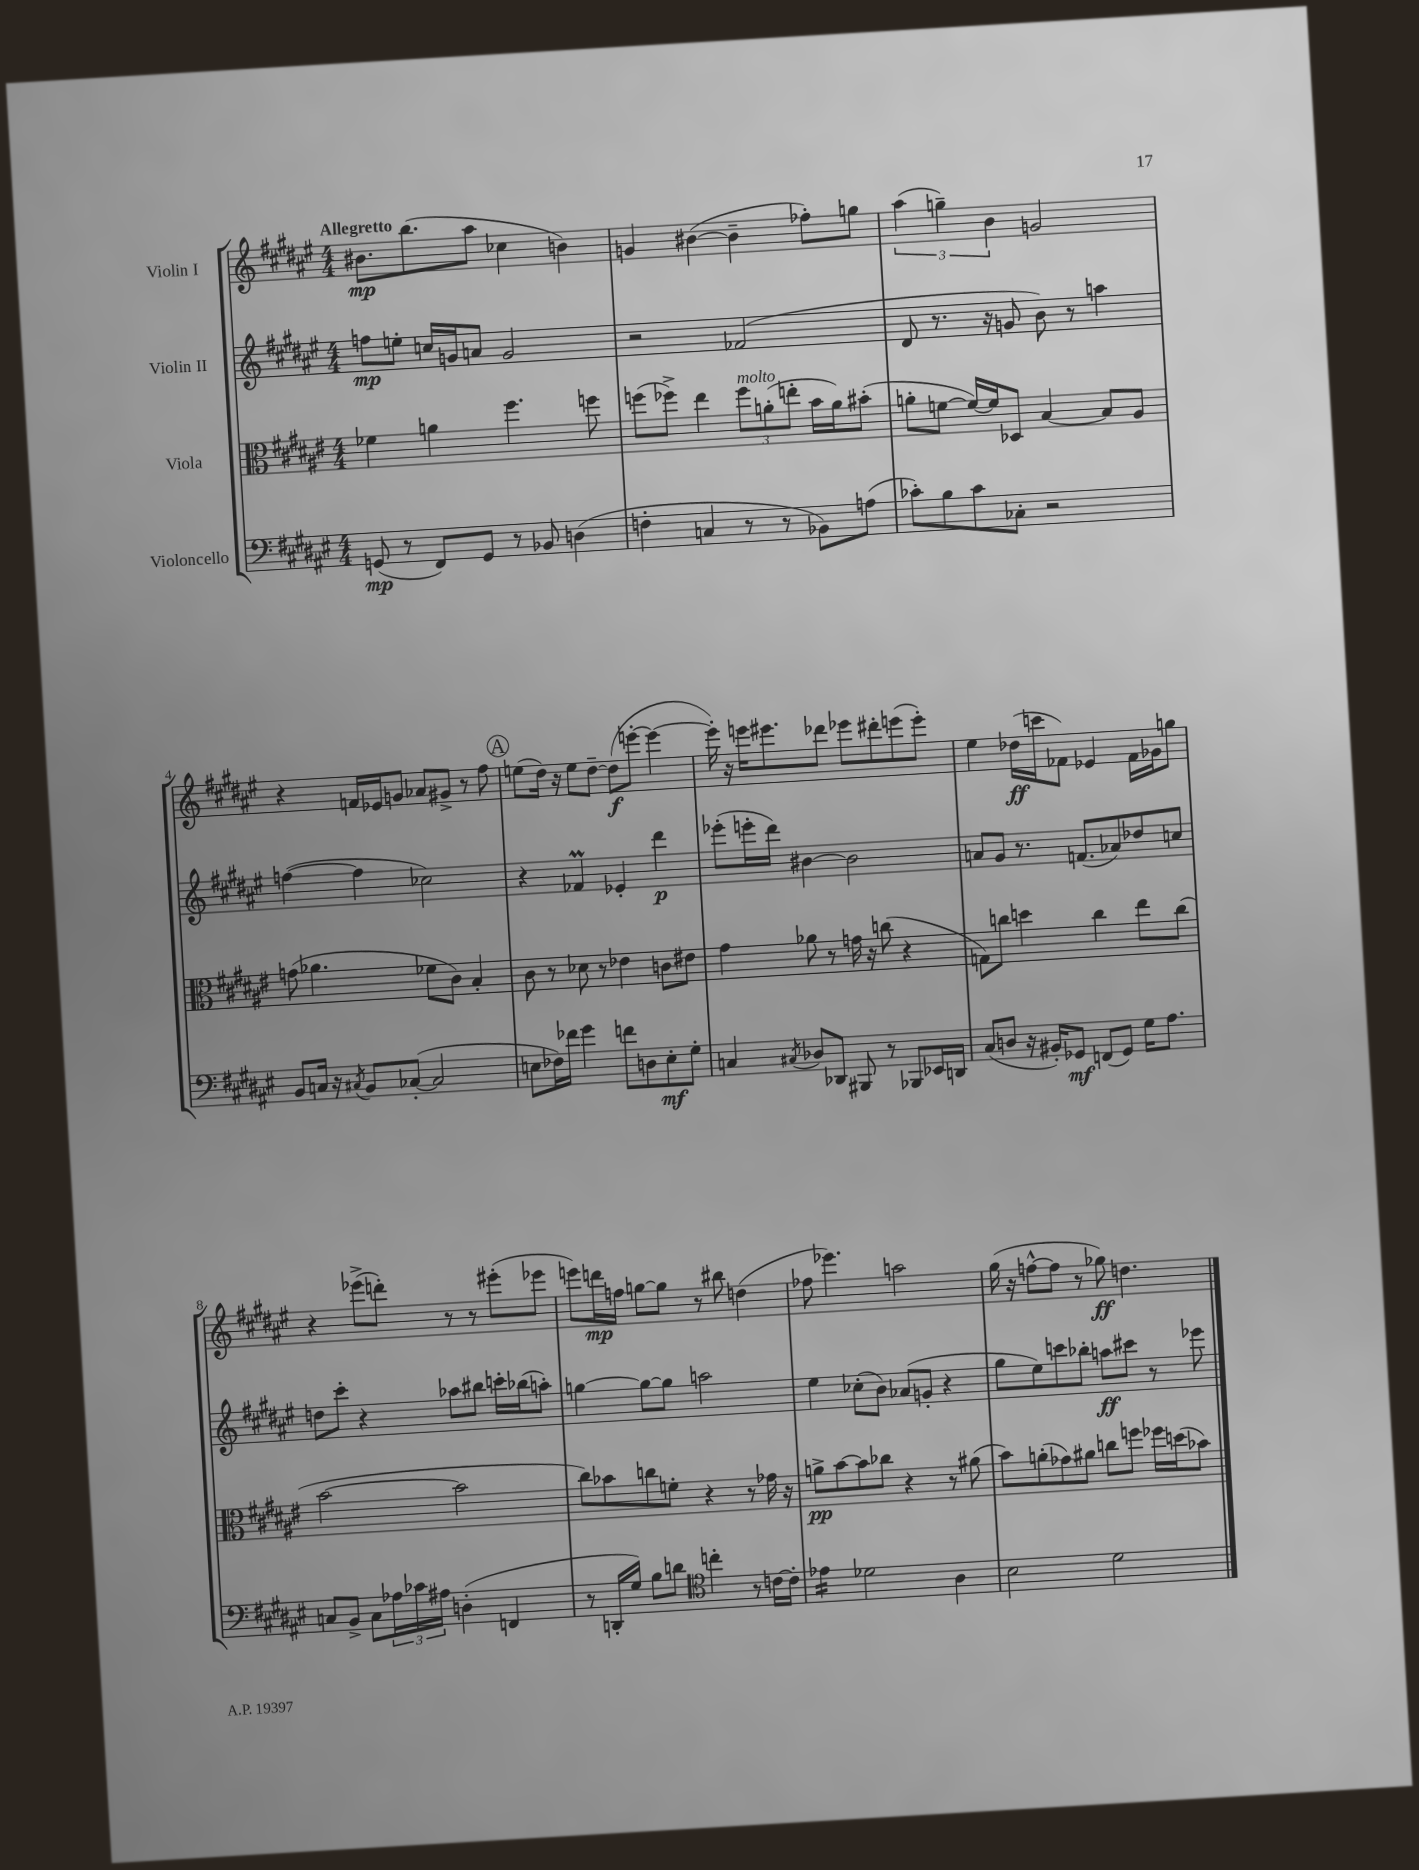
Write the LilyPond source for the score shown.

<<
\new StaffGroup <<
\new Staff = "s0" \with { instrumentName = "Violin I" } {
    \clef treble \key fis \major \numericTimeSignature \time 4/4 \tempo "Allegretto"
    bis'8.\mp b''8.( ais''8 ces''4 b'4) |
    g'4 bis'4~( bis'4-- fes''8-.) g''8 |
    \tuplet 3/2 { ais''4( g''4--) b'4 } g'2 |
    r4 f'16 ees'16 g'8 aes'8 gis'8-> r8 fis''8 |
    \mark \markup { \circle "A" } e''8( dis''16) r16 e''8 dis''8~-- dis''8\f( e'''8~-. e'''4~ |
    e'''16-.) r16 e'''16 eis'''8. des'''8 ees'''8 dis'''8-. e'''8( e'''8-.) |
    eis''4 des''16\ff( c'''16 fes'8) ees'4 fes'16 ges'16 g''8 |
    r4 ees'''8->( d'''8-.) r8 r8 eis'''8-.( ees'''8 |
    e'''8) d'''16\mp f''16 g''8~ g''8 r8 bis''8 d''4( |
    fes''8 ees'''4.) a''2 |
    gis''16( r16 f''8~-^ f''8 r8 ges''8\ff) d''4. \bar "|." |
}
\new Staff = "s1" \with { instrumentName = "Violin II" } {
    \clef treble \key fis \major \numericTimeSignature \time 4/4
    f''8\mp e''8-. c''16 g'16 a'8 g'2 |
    r2 fes'2( |
    dis'8 r8. r16 g'8 b'8) r8 a''4 |
    f''4~( f''4 ces''2) |
    \mark \markup { \circle "A" } r4 fes'4\prall ees'4-. dis'''4\p |
    ees'''8-.( e'''16-. dis'''16) bis'4~ bis'2 |
    a'8 gis'8 r8. f'8.( aes'8) des''8 c''8 |
    d''8 cis'''8-. r4 aes''8 bis''8 c'''16-. bes''16( a''8-.) |
    g''4~ g''8~ g''8 a''2 |
    eis''4 ces''8-.( b'8) aes'8( g'8-. r4 |
    gis''8 eis''8) c'''8 bes''8-. a''8\ff cis'''8 r8 ees'''8 \bar "|." |
}
\new Staff = "s2" \with { instrumentName = "Viola" } {
    \clef alto \key fis \major \numericTimeSignature \time 4/4
    fes'4 a'4 fis''4. f''8 |
    f''8( fes''8->) eis''4 \tuplet 3/2 { fes''8^\markup { \italic "molto" } a'8-.( e''8-. } b'16 a'16) bis'8-.( |
    a'8-. f'8~ f'16~) f'16 des8 b4~ b8 ais8 |
    g'8( aes'4. fes'8 cis'8) b4-. |
    \mark \markup { \circle "A" } cis'8 r8 des'8 r8 ees'4 c'8 eis'8 |
    gis'4 aes'8 r8 g'16 r16 c''8( r4 |
    g8) c''8 d''4 c''4 eis''8 c''8( |
    b'2~ b'2 |
    cis''8) bes'8 c''8 f'8-. r4 r8 ges'16 r16 |
    a'8->\pp b'8~ b'8 ces''8 r4 r8 ais'8( |
    b'8) a'8-.( ges'8) ais'8 c''8 f''8 fes''16 d''16( bes'8) \bar "|." |
}
\new Staff = "s3" \with { instrumentName = "Violoncello" } {
    \clef bass \key fis \major \numericTimeSignature \time 4/4
    g,8\mp( r8 fis,8) g,8 r8 bes,8 d4( |
    f4-. c4 r8 r8 bes,8) a8( |
    ces'8-.) b8 ces'8 ces8-. r2 |
    b,8 c16 r16 \acciaccatura { cis8 } b,8 ces8~-.( ces2 |
    \mark \markup { \circle "A" } e8 fes16) fes'16 gis'4 f'8 d8 e8-.\mf gis8-. |
    c4 \acciaccatura { cis8 } des8 des,8 bis,,8 r8 bes,,8 ees,16 d,16 |
    cis8( d8 r16 bis,16-.) ges,8\mf f,8( ges,8) gis16 ais8. |
    c8 b,8-> c8 \tuplet 3/2 { aes16 ces'16 ais16 } d4-.( f,4 |
    r8 d,16-. gis16) b8 d'8 \clef tenor c''4-. r8 c'16~ c'16-. |
    ees'4:16 des'2 ais4 |
    b2 dis'2 \bar "|." |
}
>>
>>
